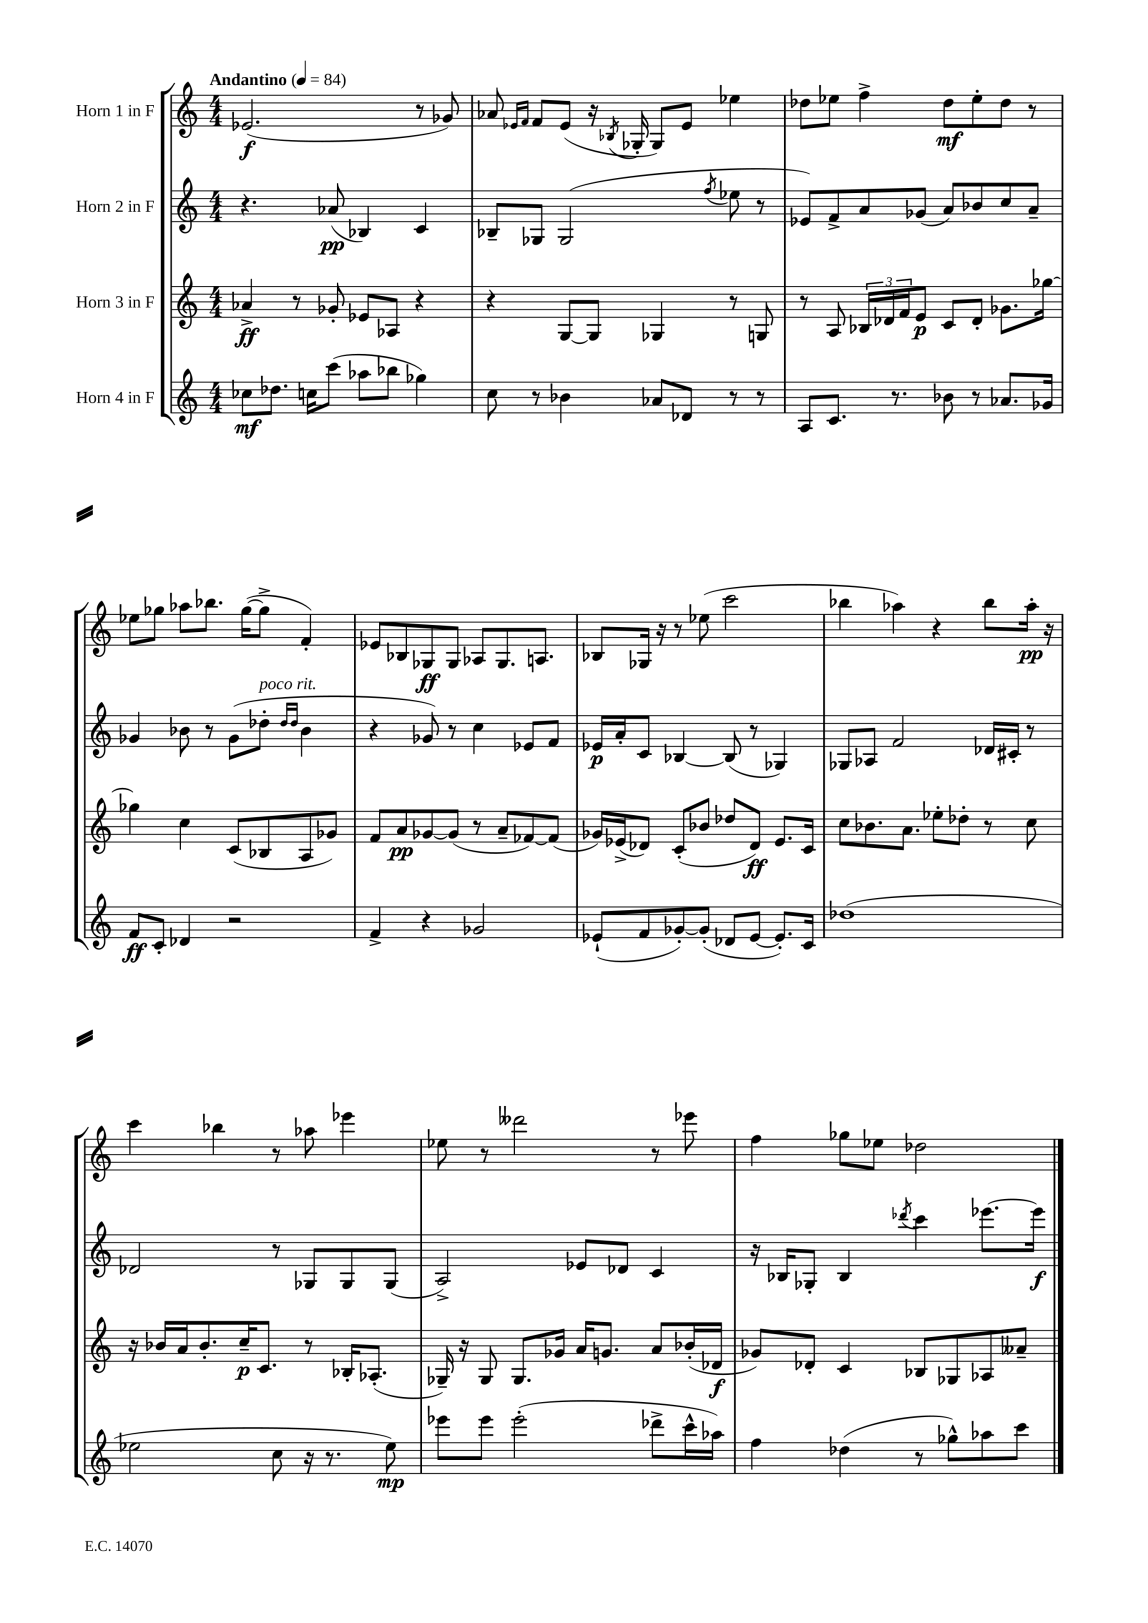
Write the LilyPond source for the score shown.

<<
\new StaffGroup <<
\new Staff = "s0" \with { instrumentName = "Horn 1 in F" } {
    \clef treble \key c \major \numericTimeSignature \time 4/4 \tempo "Andantino" 4 = 84
    ees'2.\f( r8 ges'8) |
    aes'8 \grace { ees'16 f'16 } f'8 ees'8( r16 \acciaccatura { bes8 } ges16-. ges8) ees'8 ees''4 |
    des''8 ees''8 f''4-> des''8\mf ees''8-. des''8 r8 |
    ees''8 ges''8 aes''8 bes''8. ges''16~( ges''8-> f'4-.) |
    ees'8 bes8 ges8\ff ges8 aes8 ges8. a8. |
    bes8 ges16 r16 r8 ees''8( c'''2 |
    bes''4 aes''4) r4 bes''8 aes''16-.\pp r16 |
    c'''4 bes''4 r8 aes''8 ees'''4 |
    ees''8 r8 deses'''2 r8 ees'''8 |
    f''4 ges''8 ees''8 des''2 \bar "|." |
}
\new Staff = "s1" \with { instrumentName = "Horn 2 in F" } {
    \clef treble \key c \major \numericTimeSignature \time 4/4
    r4. aes'8\pp( bes4) c'4 |
    bes8-- ges8 ges2( \acciaccatura { f''8 } ees''8 r8 |
    ees'8) f'8-> a'8 ges'8( a'8) bes'8 c''8 a'8-- |
    ges'4 bes'8 r8 ges'8( des''8-.^\markup { \italic "poco rit." } \grace { des''16 des''16 } bes'4 |
    r4 ges'8) r8 c''4 ees'8 f'8 |
    ees'16\p a'16-. c'8 bes4~ bes8( r8 ges4) |
    ges8 aes8 f'2 des'16 cis'16-. r8 |
    des'2 r8 ges8 ges8 ges8( |
    a2->) ees'8 des'8 c'4 |
    r16 bes16 ges8-. bes4 \acciaccatura { des'''8 } c'''4 ees'''8.~ ees'''16\f \bar "|." |
}
\new Staff = "s2" \with { instrumentName = "Horn 3 in F" } {
    \clef treble \key c \major \numericTimeSignature \time 4/4
    aes'4->\ff r8 ges'8-. ees'8 aes8 r4 |
    r4 g8~ g8 ges4 r8 g8 |
    r8 a8 \tuplet 3/2 { bes16 des'16 f'16 } e'8\p c'8 des'8-. ges'8. ges''16~ |
    ges''4 c''4 c'8( bes8 a8 ges'8) |
    f'8 a'8\pp ges'8~ ges'8( r8 a'8-- fes'8~) fes'8( |
    ges'16) ees'16->( des'8) c'8-.( bes'8 des''8 des'8\ff) ees'8. c'16 |
    c''8 bes'8. a'8. ees''8-. des''8-. r8 c''8 |
    r16 bes'16 a'16 bes'8.-. c''16--\p c'8. r8 bes16-. aes8.-.( |
    ges16--) r16 ges8 ges8. ges'16 a'16 g'8. a'8 bes'16-.( des'16\f |
    ges'8) des'8-. c'4 bes8 ges8 aes8 aeses'8-- \bar "|." |
}
\new Staff = "s3" \with { instrumentName = "Horn 4 in F" } {
    \clef treble \key c \major \numericTimeSignature \time 4/4
    ces''8\mf des''8. c''16 c'''8( aes''8 bes''8 ges''4) |
    c''8 r8 bes'4 aes'8 des'8 r8 r8 |
    a8 c'8. r8. bes'8 r8 aes'8. ges'16 |
    f'8\ff c'8-. des'4 r2 |
    f'4-> r4 ges'2 |
    ees'8-!( f'8 ges'8~-.) ges'8-.( des'8 ees'8~ ees'8.-.) c'16 |
    des''1( |
    ees''2 c''8 r16 r8. ees''8\mp) |
    ees'''8 ees'''8 ees'''2-.( des'''8-> c'''16-^ aes''16) |
    f''4 des''4( r8 ges''8-^) aes''8 c'''8 \bar "|." |
}
>>
>>
\layout { \context { \Score \remove "Bar_number_engraver" } }
